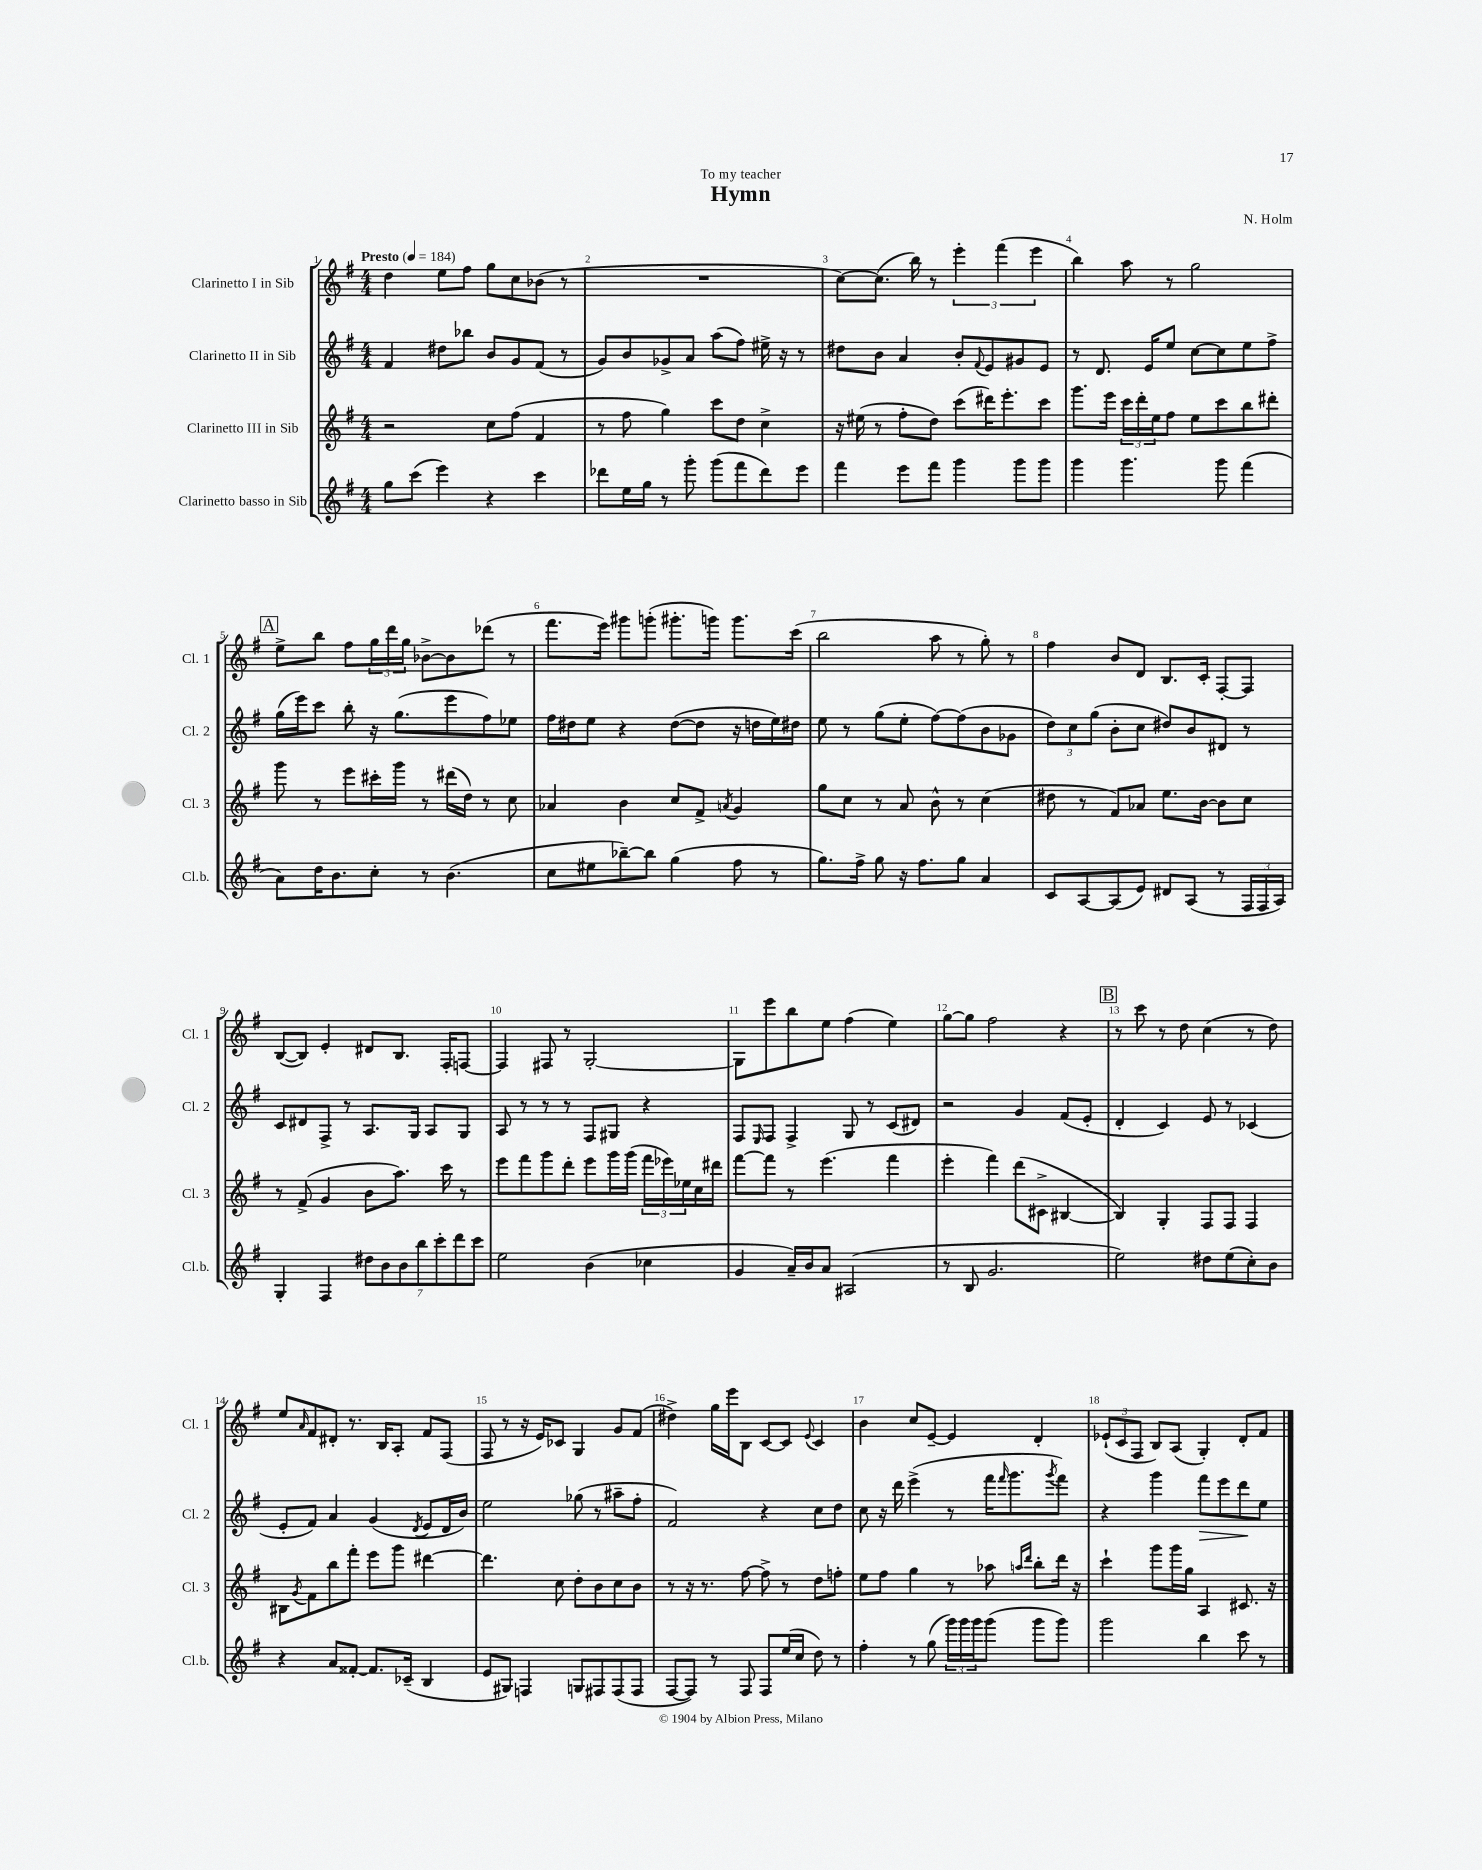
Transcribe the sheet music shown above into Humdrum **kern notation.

**kern	**kern	**kern	**dynam	**kern
*part4	*part3	*part2	*part2	*part1
*staff4	*staff3	*staff2	*staff2	*staff1
*I"Clarinetto basso in Sib	*I"Clarinetto III in Sib	*I"Clarinetto II in Sib	*	*I"Clarinetto I in Sib
*I'Cl.b.	*I'Cl. 3	*I'Cl. 2	*	*I'Cl. 1
*clefG2	*clefG2	*clefG2	*	*clefG2
*k[f#]	*k[f#]	*k[f#]	*	*k[f#]
*M4/4	*M4/4	*M4/4	*	*M4/4
*MM184	*MM184	*MM184	*	*MM184
=1	=1	=1	=1	=1
!	!	!	!	!LO:TX:a:B:t=Presto
8gg\L	2r	4f#/	.	4dd\
(8ccc\J	.	.	.	.
4eee\)	.	8dd#X\L	.	8ee\L
.	.	8bb-X\J	.	8ff#\J
4r	8cc\L	8b/L	.	8gg\L
.	(8ff#\J	8g/	.	8cc\
4ccc\	4f#/	(8f#/J	.	(8b-X\J
.	.	8r	.	8r
=2	=2	=2	=2	=2
8ddd-X\L	8r	8g/L)	.	1r
16ee\L	8ff#\	8b/	.	.
16gg\JJ	.	.	.	.
8r	4gg\)	8g-X^/	.	.
8ggg'\	.	8a/J	.	.
(8ggg\L	8ccc\L	(8aa\L	.	.
8fff#\	8dd\J	8ff#\J)	.	.
8ddd-\)	4cc^\	16ee#X^\	.	.
.	.	16r	.	.
8eee\J	.	8r	.	.
=3	=3	=3	=3	=3
4fff#\	16r	8dd#X\L	.	[8cc\L)
.	(16ee#X\	.	.	.
.	8r	8b\J	.	(8.cc\J]
8eee\L	8ff#'\L	4a/	.	.
.	.	.	.	16bb\)
8fff#\J	8dd\J)	.	.	8r
4ggg\	(8ccc\L	8b'/L	.	6eee'\
.	.	8qqf#/	.	.
.	16ddd#X\K)	8e/	.	.
.	.	.	.	(6fff#\
.	8.eee'\	.	.	.
8ggg\L	.	8g#X/	.	.
.	.	.	.	6eee\
8ggg\J	8ccc\J	8e/J	.	.
=4	=4	=4	=4	=4
4ggg\	8.ggg\L	8r	.	4bb\)
.	.	8.d/	.	.
.	16eee\Jk	.	.	.
4.ggg\	24ccc\LL	.	.	8aa\
.	24ddd'\	.	.	.
.	.	16e/KL	.	.
.	24ee\J	.	.	.
.	8ff#\J	8ee/J	.	8r
.	8ee\L	[8cc\L	.	2gg\
8ggg\	8ccc\	8cc\]	.	.
(4fff#\	8bb\	8ee\	.	.
.	8ddd#X'\J	8ff#^\J	.	.
!!LO:LB:g=z
!!LO:REH:place=s1:t=A
=5	=5	=5	=5	=5
8a\L)	8ggg\	(16gg\LL	.	8ee^\L
.	.	16eee\J)	.	.
16dd\K	8r	8ccc\J	.	8bb\J
8.b\	.	.	.	.
.	8eee\L	8bb'\	.	8ff#\L
8cc'\J	16ccc#X'\L	16r	.	24gg\L
.	.	.	.	24ddd\
.	16ggg\JJ	(8.gg\L	.	.
.	.	.	.	24gg\JJ
8r	8r	.	.	[8b-X^\L
(4.b\	(16ddd#X\LL	8eee\	.	8b-\]
.	16dd\JJ)	.	.	.
.	8r	8ff#\)	.	(8ddd-X\J
.	8cc\	8ee-X\J	.	8r
=6	=6	=6	=6	=6
8cc\L	4a-X/	16ff#\LL	.	8.fff#\L
.	.	16dd#X\J	.	.
8ee#X\	.	8ee\J	.	.
.	.	.	.	16eee\Jk)
[8bb-X~\)	4b\	4r	.	8ggg#X\L
8bb-\J]	.	.	.	(8gggn'\J
(4gg\	8cc/L	([8dd#\L	.	8.ggg#X'\L
.	8f#^/J	8dd#\J]	.	.
.	.	.	.	16gggn\Jk)
.	8qan/	.	.	.
8ff#\	4g/	16r	.	8.ggg\L
.	.	16ddn\LL	.	.
8r	.	16ee\)	.	.
.	.	16dd#X\JJ	.	(16ccc\Jk
=7	=7	=7	=7	=7
8.gg\L)	8gg\L	8ee\	.	2bb\
.	8cc\J	8r	.	.
16ff#^\Jk	.	.	.	.
8gg\	8r	(8gg\L	.	.
16r	8a/	8ee'\J	.	.
8.ff#\L	.	.	.	.
.	8b^^\	[8ff#\L)	.	8aa\
8gg\J	8r	(8ff#\]	.	8r
4a/	(4cc\	8b\	.	8gg'\)
.	.	8g-X\J	.	8r
=8	=8	=8	=8	=8
8c/L	8dd#X\	12dd\L)	.	4ff#\
.	.	12cc\	.	.
[8A/	8r	.	.	.
.	.	(12gg\J	.	.
(8A/]	8f#/L)	8b'\L	.	8b/L
8e/J)	8a-X/J	8cc\J	.	8d/J
8d#X/L	8.ee\L	8dd#X/L)	.	8.B/L
(8A/J	.	8b/	.	.
.	[16b\Jk	.	.	16c'/Jk
8r	8b\L]	8d#X/J	.	[8F#'/L
24F#/LL	8cc\J	8r	.	8F#/J]
24F#/	.	.	.	.
24A/JJ)	.	.	.	.
!!LO:LB:g=z
=9	=9	=9	=9	=9
4G'/	8r	8c/L	.	([8B/L
.	(8f#^/	8d#X/	.	8B/J])
4F#/	4g/	8F#^/J	.	4e'/
.	.	8r	.	.
14dd#X\L	8b\L	8.A/L	.	8d#X/L
14b\	.	.	.	.
.	8.aa\J)	.	.	8.B/J
14b\	.	.	.	.
.	.	16G/Jk	.	.
14bb\	.	.	.	.
.	.	8A/L	.	.
14ccc'\	.	.	.	.
.	16ccc\	.	.	16F#'/KL
14ddd\	.	.	.	.
.	8r	8G/J	.	[8Fn/J
14ccc\J	.	.	.	.
=10	=10	=10	=10	=10
2ee\	8eee\L	8A/	.	4F/]
.	8fff#\	8r	.	.
.	8ggg\	8r	.	8F#X/
.	8ddd'\J	8r	.	8r
(4b\	8eee\L	8F#/L	.	[2G'/
.	16ggg\L	8G#X/J	.	.
.	(16ggg\JJ	.	.	.
4cc-X\	24fff#\LL	4r	.	.
.	24eee-X\)	.	.	.
.	24ee-X\	.	.	.
.	16cc\	.	.	.
.	16ddd#X\JJ	.	.	.
=11	=11	=11	=11	=11
4g/	[8fff#\L	8F#/L	.	8G\L]
.	.	16qqE/	.	.
.	8fff#\J]	8F#/J	.	8eee\
16a~/LL)	8r	4F#^/	.	8bb\
16b/J	.	.	.	.
8a/J	(4.eee\	.	.	8ee\J
(2A#X/	.	8G/	.	(4ff#\
.	.	8r	.	.
.	4fff#\	(8c/L	.	4ee\)
.	.	8d#X/J)	.	.
=12	=12	=12	=12	=12
8r	4eee'\	2r	.	[8gg\L
8B/	.	.	.	8gg\J]
2.g/	4fff#\)	.	.	2ff#\
.	(8ddd\L	4g/	.	.
.	8c#X^\J	.	.	.
.	[4B#X/	(8f#/L	.	4r
.	.	8e'/J	.	.
!!LO:REH:place=s1:t=B
=13	=13	=13	=13	=13
2ee\)	4B#/])	4d'/	.	8r
.	.	.	.	8ccc\
.	4G'/	4c/)	.	8r
.	.	.	.	8dd\
8dd#X\L	8F#/L	8e/	.	(4cc\
(8ee\	8F#/J	8r	.	.
8cc'\)	4F#/	(4c-X/	.	8r
8b\J	.	.	.	8dd\)
!!LO:LB:g=z
=14	=14	=14	=14	=14
4r	8B#X\L	8e'/L	.	8ee/L
.	8qg/	.	.	16qqa/
.	8f#\	8f#/J)	.	8f#/
8a/L	8bb\	4a/	.	8d#X'/J
[8f##X'/J	8fff#'\J	.	.	8.r
8.f##/L]	8eee\L	(4g/	.	.
.	.	.	.	16B/KL
.	8ggg\J	.	.	8A'/J
(16c-X~/Jk	.	.	.	.
.	.	8qd/	.	.
4B/	[4ddd#X\	8e/L	.	8f#/L
.	.	16d/L	.	(8F#/J
.	.	16b/JJ)	.	.
=15	=15	=15	=15	=15
8e/L	4.ddd#\]	2ee\	.	8F#/
8G#X/J)	.	.	.	8r
4Fn/	.	.	.	16r
.	.	.	.	16e/KL)
.	8cc\	.	.	8c-X/J
8Gn/L	8dd'\L	(8gg-X\	.	4G/
8F#X/	8b\	8r	.	.
(8F#/	8cc\	8aa#X~\L	.	8g/L
8F#/J	8b\J	8ff#'\J	.	(8f#/J
=16	=16	=16	=16	=16
[8F#/L	8r	2f#/)	.	4dd#X^\)
8F#/J])	16r	.	.	.
.	8.r	.	.	.
8r	.	.	.	16gg\LL
.	.	.	.	16eee\J
8F#/	[8ff#\	.	.	8B\J
8F#/L	8ff#^\]	4r	.	[8c/L
(16ee/L	8r	.	.	8c/J]
16cc/JJ	.	.	.	.
.	.	.	.	8qqe/
8dd\)	8dd\L	8cc\L	.	4c/
8r	8ffn'\J	8dd\J	.	.
=17	=17	=17	=17	=17
4ff#'\	8ee\L	8cc\	.	4b\
.	8ff#\J	16r	.	.
.	.	16ddd\	.	.
8r	4gg\	(4eee^\	.	8cc/L
(8gg\	.	.	.	[8e~/J
24ggg\LL)	8r	8r	.	4e/]
24ggg\	.	.	.	.
24ggg\J	.	.	.	.
(8ggg\J	8aa-X\	16fff#\KL	.	.
.	.	16qqfff#/	.	.
.	.	8.ggg\	.	.
.	16qqaan/LL	.	.	.
.	16qqddd/JJ	.	.	.
8ggg\L	8bb'\L	.	.	4d'/
.	.	8qggg/	.	.
8ggg\J)	16ddd\Jk	8fff#\J)	.	.
.	16r	.	.	.
=18	=18	=18	=18	=18
2ggg\	4ccc`\	4r	.	(12e-X`/L
.	.	.	.	12c/
.	.	.	.	12F#/J
.	8ggg\L	4ggg\	.	8B/L)
.	16ggg\L	.	.	(8A/J
.	16gg\JJ	.	.	.
!	!	!	!LO:HP:b	!
4bb\	4A/	8fff#\L	>	4G'/)
.	.	8eee\	.	.
8ccc\	8.c#X/	8ddd\	.	8d'/L
8r	.	8ee\J	]	8f#/J
.	16r	.	.	.
==	==	==	==	==
*-	*-	*-	*-	*-
